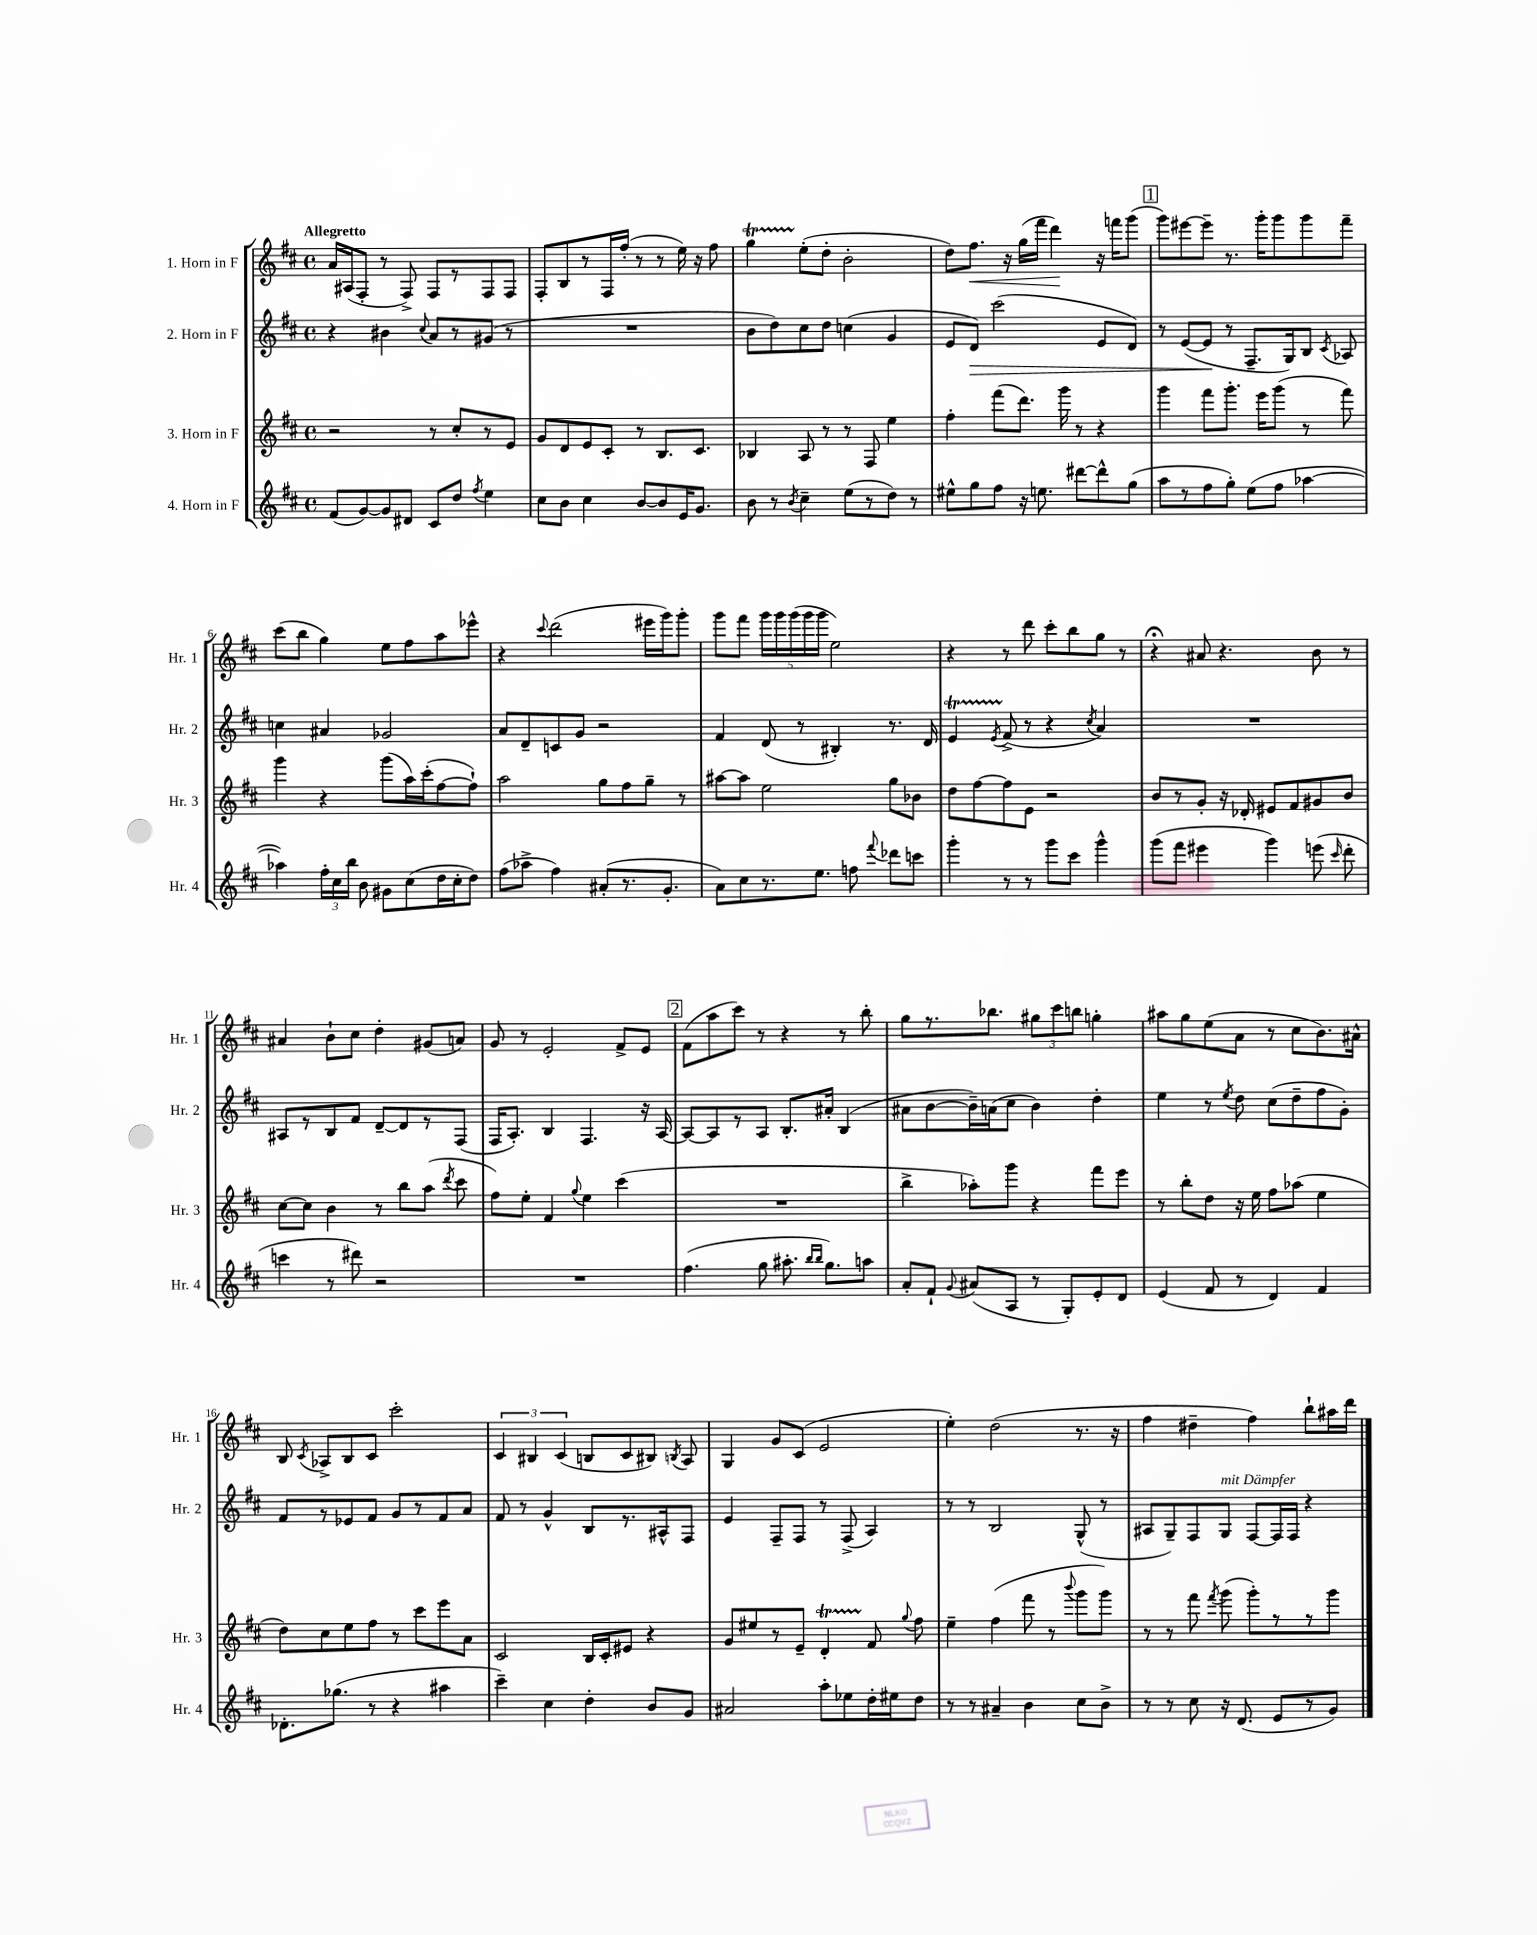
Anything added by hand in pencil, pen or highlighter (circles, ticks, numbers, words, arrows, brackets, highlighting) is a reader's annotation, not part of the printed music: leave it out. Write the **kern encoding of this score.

**kern	**kern	**kern	**kern
*staff4	*staff3	*staff2	*staff1
*clefG2	*clefG2	*clefG2	*clefG2
*k[f#c#]	*k[f#c#]	*k[f#c#]	*k[f#c#]
*M4/4	*M4/4	*M4/4	*M4/4
*met(c)	*met(c)	*met(c)	*met(c)
(8f#	2r	4r	16a
.	.	.	(16A#
[8g)	.	.	8F#'
8g]	.	4b#	8r
8d#	.	.	8F#^)
.	.	8qqcc#	.
8c#	8r	8a	8F#
8dd	8cc#'	8r	8r
8qff#	.	.	.
4ee	8r	(8g#	8F#
.	8e	8r	8F#
=	=	=	=
8cc#	8g	1r	8F#'
8b	8d	.	8B
4cc#	8e	.	8r
.	8c#'	.	16F#
.	.	.	(16ff#'
[8b	8r	.	8r
8b]	8.B	.	8r
16e	.	.	16ee)
8.g	8.c#	.	16r
.	.	.	8ff#
=	=	=	=
8b	4B-	8b	4gg
8r	.	8dd)	.
8qb	.	.	.
4cc#~	8A	8cc#	(8ee'
.	8r	8dd	8dd'
(8ee	8r	(4cc	2b'
8r	8F#	.	.
8dd)	4ee	4g	.
8r	.	.	.
=	=	=	=
8ee#^^	4ff#'	8e	8dd)
8gg	.	8d)	8.ff#
8ff#	(8fff#	(2ccc#	.
.	.	.	16r
16r	8.ddd)	.	(16gg
8.ee	.	.	16fff#
.	.	.	4ddd)
.	16ggg	.	.
[8ddd#	8r	.	.
8ddd#^^]	4r	8e	16r
.	.	.	16fff
(8gg	.	8d)	(8ggg
=	=	=	=
8aa	4ggg	8r	8ggg)
8r	.	([8e	[8eee#
8ff#	8fff#	8e]	8eee#~]
8gg')	8.ggg'	8r	8.r
(8ee	.	8.F#~	.
.	16eee	.	16ggg'
8ff#	(8ggg	.	8ggg
.	.	16G)	.
[4aa-	8r	8B	8ggg
.	.	8qc#	.
.	8fff#)	8A-	8fff#~
=	=	=	=
4aa-])	4ggg	4cc	(8ccc#
.	.	.	8bb
24ff#'	4r	4a#	4gg)
24cc#	.	.	.
24bb	.	.	.
8b	.	.	.
8g#	(8ggg	2g-	8ee
(8cc#	16aa)	.	8ff#
.	(16ccc#'	.	.
16dd	[8ff#	.	8aa
16cc#'	.	.	.
8dd)	8ff#`])	.	8eee-^^
=	=	=	=
(8ff#	2aa	8a	4r
8aa-^	.	8d~	.
.	.	.	8qqccc#
4ff#)	.	8c	(2ddd
.	.	8g	.
(8a#'	8gg	2r	.
8.r	8ff#	.	.
.	8gg~	.	16eee#
8.g'	.	.	16ggg)
.	8r	.	8ggg'
=	=	=	=
8a)	[8aa#	4f#	8ggg
8cc#	8aa#]	.	8fff#
8.r	2ee	(8d	20ggg
.	.	.	20ggg
.	.	.	(20ggg
.	.	8r	.
.	.	.	20ggg
8.ee	.	.	.
.	.	.	20ggg
.	.	4B#')	2ee)
8ff	.	.	.
8qqfff#	.	.	.
8ddd-	8gg	8.r	.
8ccc	8b-	.	.
.	.	16d	.
=	=	=	=
4ggg'	8dd	4e	4r
.	[8ff#	.	.
.	.	8qe	.
8r	8ff#]	(8f#^	8r
8r	8e	8r	8ddd
8ggg	2r	4r	8ccc#'
8ccc#	.	.	8bb
.	.	8qcc#	.
4ggg^^	.	4a)	8gg
.	.	.	8r
=	=	=	=
(8ggg	8b	1r	4r;
8fff#	8r	.	.
4eee#	8g'	.	8a#
.	16r	.	4.r
.	16d-'	.	.
4ggg)	8e#	.	.
.	8f#	.	.
(8eee	8g#	.	8b
16qqccc#	.	.	.
8ddd'	8b	.	8r
=	=	=	=
4ccc	[8cc#	8A#	4a#
.	8cc#]	8r	.
8r	4b	8B	8b`
8ddd#)	.	8f#	8cc#
2r	8r	[8d~	4dd'
.	8bb	8d]	.
.	(8aa	8r	(8g#
.	8qddd	.	.
.	8ccc#	(8F#	8a)
=	=	=	=
1r	8ff#)	16F#	8g
.	.	8.A')	.
.	8ee'	.	8r
.	4f#	4B	2e'
.	8qqgg	.	.
.	4ee	4.F#	.
.	(4ccc#	.	8f#^
.	.	16r	8e
.	.	[16A	.
=	=	=	=
(4.ff#	1r	8A_	(8f#
.	.	8A]	8aa
.	.	8r	8ccc#)
8gg	.	8A	8r
8.aa#'	.	8.B'	4r
16qqbb	.	.	.
16qqbb	.	.	.
8.gg)	.	16a#'	.
.	.	(4B	8r
8aa	.	.	8bb'
=	=	=	=
8a'	4bb^	8a#	8gg
8f#`	.	[8b	8.r
8qqg	.	.	.
(8a#	8aa-')	16b~])	.
.	.	(16a	8.bb-
8A	8ggg	8cc#	.
8r	4r	4b)	12gg#
.	.	.	12ccc#
8G')	.	.	.
.	.	.	12bb
8e'	8fff#	4dd'	4gg'
8d	8eee	.	.
=	=	=	=
(4e	8r	4ee	8aa#
.	8bb'	.	8gg
8f#	8dd	8r	(8ee
.	.	8qee	.
8r	16r	8dd	8a
.	16ee	.	.
4d)	8ff#	(8cc#	8r
.	(8aa-	8dd~	8cc#
4f#	4ee	8ff#	8.b)
.	.	8g')	.
.	.	.	16a#^^
=	=	=	=
8.d-'	8dd)	8f#	8B
.	.	.	8qc#
.	8cc#	8r	8A-^
(8.gg-	.	.	.
.	8ee	8e-	8B
8r	8ff#	8f#	8c#
4r	8r	8g	2ccc#'
.	8ccc#	8r	.
4aa#	8eee	8f#	.
.	8a	8a	.
=	=	=	=
4ccc#~)	2c#	8f#	6c#
.	.	8r	.
.	.	.	6B#
4cc#	.	4g^^	.
.	.	.	(6c#
4dd'	16B	8B	8B
.	16c#'	.	.
.	8e#	8.r	8c#
8b	4r	.	8B#)
.	.	16A#^^	.
.	.	.	8qB
8g	.	8F#	8A
=	=	=	=
2a#	8g	4e	4G
.	8ee#	.	.
.	8r	8F#~	8g
.	8e~	8F#	(8c#
8aa'	4d'	8r	2e
8ee-	.	(8F#^	.
16dd'	8f#	4A)	.
16ee#	.	.	.
.	8qqgg	.	.
8dd	8ff#	.	.
=	=	=	=
8r	4ee~	8r	4ee')
8r	.	8r	.
4a#~	(4ff#	2B	(2dd
4b	8fff#	.	.
.	8r	.	.
.	8qqbbb	.	.
8cc#	8ggg	(8G^^	8.r
8b^	8ggg)	8r	.
.	.	.	16r
=	=	=	=
8r	8r	8A#	4ff#
8r	8r	8G~)	.
8cc#	8fff#	8F#	4dd#~
.	8qfff#	.	.
16r	(8ggg	8G	.
(8.d	.	.	.
.	8ggg')	[8F#	4ff#)
8e	8r	16F#]	.
.	.	16F#	.
8r	8r	4r	8bb`
8g)	8ggg	.	16aa#
.	.	.	16ddd
==	==	==	==
*-	*-	*-	*-
